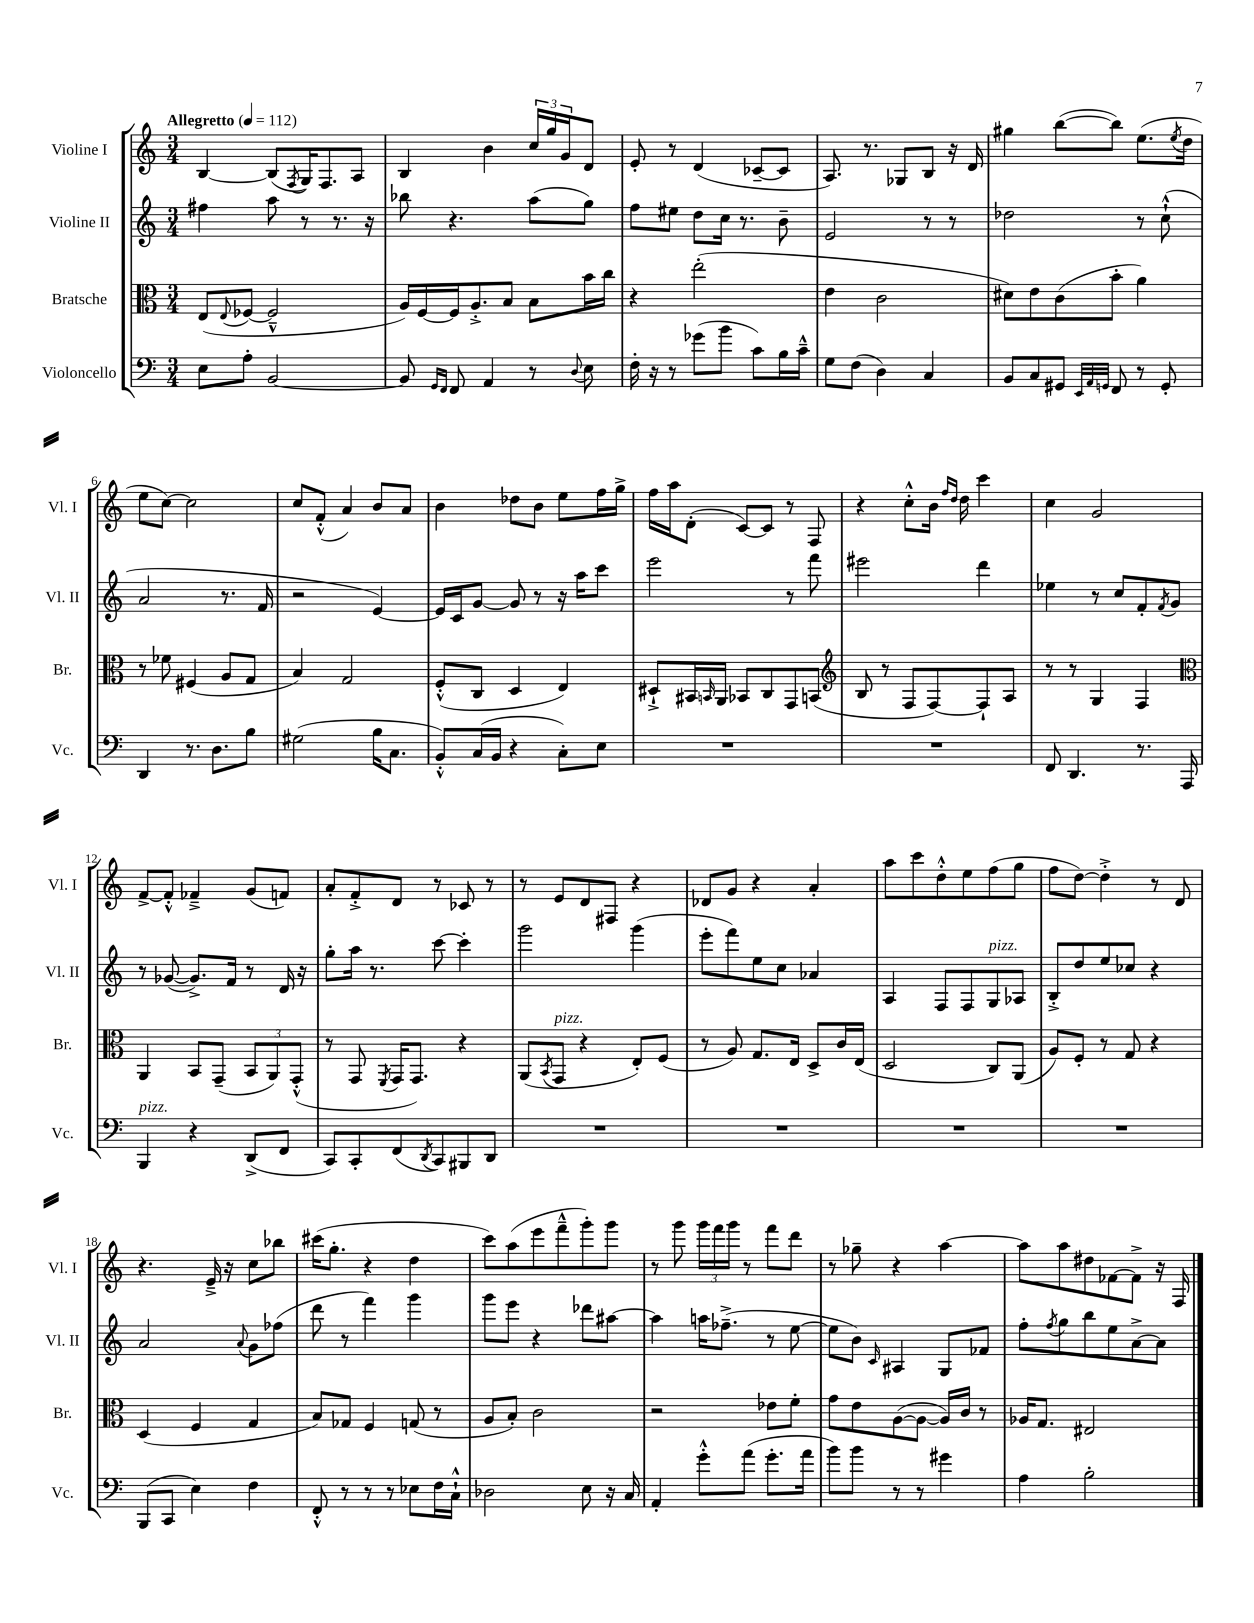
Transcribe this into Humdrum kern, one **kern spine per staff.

**kern	**kern	**kern	**kern
*part4	*part3	*part2	*part1
*staff4	*staff3	*staff2	*staff1
*I"Violoncello	*I"Bratsche	*I"Violine II	*I"Violine I
*I'Vc.	*I'Br.	*I'Vl. II	*I'Vl. I
*clefF4	*clefC3	*clefG2	*clefG2
*k[]	*k[]	*k[]	*k[]
*M3/4	*M3/4	*M3/4	*M3/4
*MM112	*MM112	*MM112	*MM112
=1	=1	=1	=1
!	!	!	!LO:TX:a:B:t=Allegretto
8E\L	(8E/L	4ff#X\	[4B/
.	8qqE/	.	.
8A'\J	[8F-X/J	.	.
[2BB/	2F-~^^/]	8aa\	(8B/L]
.	.	.	8qF/
.	.	8r	16G/K)
.	.	.	8.F/
.	.	8.r	.
.	.	.	8A/J
.	.	16r	.
=2	=2	=2	=2
8BB/]	16A/LL)	8bb-X\	4B/
.	[16F/	.	.
16qqGG/LL	.	.	.
16qqFF/JJ	.	.	.
8FF/	16F/J]	4.r	.
.	8.A'^/	.	.
4AA/	.	.	4b\
.	8B/J	.	.
8r	8B\L	(8aa\L	24cc/LL
.	.	.	24gg/
.	.	.	24g/J
8qqD/	.	.	.
8E\	16b\L	8gg\J)	8d/J
.	16cc\JJ	.	.
=3	=3	=3	=3
16F'\	4r	8ff\L	8e'/
16r	.	.	.
8r	.	8ee#X\J	8r
(8g-X\L	(2ee'\	8dd\L	(4d/
8b\J	.	16cc\Jk	.
.	.	8.r	.
8c\L)	.	.	[8c-X~/L
16B\L	.	8b~\	8c-/J]
16c~^^\JJ	.	.	.
=4	=4	=4	=4
8G\L	4e\	2e/	8.A/)
(8F\J	.	.	.
.	.	.	8.r
4D\)	2c\	.	.
.	.	.	8G-X/L
4C/	.	8r	8B/J
.	.	8r	16r
.	.	.	16d/
=5	=5	=5	=5
8BB/L	8d#X\L)	2dd-X\	4gg#X\
8C/	8e\	.	.
8GG#X/J	(8c\	.	([8bb\L
32qqEE/LLL	.	.	.
32qqAA/	.	.	.
32qqGGn/JJJ	.	.	.
8FF/	8b'\J	.	8bb\J])
8r	4a\)	8r	(8.ee\L
8GG'/	.	(8cc`^^\	.
.	.	.	8qee/
.	.	.	16dd\Jk
!!LO:LB:g=z
=6	=6	=6	=6
4DD/	8r	2a/	8ee\L
.	8f-X\	.	[8cc\J)
8.r	(4F#X/	.	2cc\]
8.D\L	.	.	.
.	8A/L	8.r	.
8B\J	8G/J	.	.
.	.	16f/	.
=7	=7	=7	=7
(2G#X\	4B/)	2r	8cc/L
.	.	.	(8f'^^/J
.	2G/	.	4a/)
16B\KL	.	[4e/)	8b/L
8.C\J	.	.	.
.	.	.	8a/J
=8	=8	=8	=8
8BB'^^/L)	(8F'^^/L	16e/LL]	4b\
.	.	16c/J	.
(16C/L	8C/J	[8g/J	.
16BB/JJ	.	.	.
4r	4D/	8g/]	8dd-X\L
.	.	8r	8b\J
8C'\L)	4E/)	16r	8ee\L
.	.	16aa\KL	.
8E\J	.	8ccc\J	16ff\L
.	.	.	16gg^\JJ
=9	=9	=9	=9
2.r	8D#X`^/L	2eee\	16ff\LL
.	.	.	16aa\J
.	16BB#X/L	.	(8d'\J
.	16qqBBn/	.	.
.	16AA/JJ	.	.
.	8BB-X/L	.	[8c/L)
.	8C/	.	8c/J]
.	8GG/	8r	8r
.	(8BBn/J	8fff\	8F/
=10	=10	=10	=10
*	*clefG2	*	*
2.r	8B/	2eee#X\	4r
.	8r	.	.
.	8F/L	.	8cc'^^\L
.	[8F/)	.	16b\Jk
.	.	.	16qqff/LL
.	.	.	16qqdd/JJ
.	.	.	16dd\
.	8F`/]	4ddd\	4ccc\
.	8A/J	.	.
=11	=11	=11	=11
8FF/	8r	4ee-X\	4cc\
4.DD/	8r	.	.
.	4G/	8r	2g/
.	.	8cc/L	.
8.r	4F/	8f'/	.
.	.	8qf/	.
.	.	8g/J	.
16AAA/	.	.	.
!!LO:LB:g=z
=12	=12	=12	=12
*	*clefC3	*	*
!LO:TX:a:i:t=pizz.	!	!	!
4BBB/	4AA/	8r	[8f^/L
.	.	([8g-X/	8f'^^/J]
4r	8BB/L	8.g-^/L])	4f-X~^/
.	(8GG~/J	.	.
.	.	16f/Jk	.
(8DD^/L	12BB/L	8r	(8g/L
.	12AA/)	.	.
8FF/J	.	16d/	8fn/J)
.	(12GG'^^/J	.	.
.	.	16r	.
=13	=13	=13	=13
8CC/L)	8r	8gg'\L	8a'/L
8CC'/	8GG/	16aa\Jk	8f'^/
.	.	8.r	.
.	8qFF/	.	.
(8FF/	16GG/KL	.	8d/J
.	8.GG/J)	.	.
8qDD/	.	.	.
8CC/)	.	[8ccc\	8r
8BBB#X/	4r	4ccc'\]	8c-X/
8DD/J	.	.	8r
=14	=14	=14	=14
2.r	(8AA/L	2ggg\	8r
.	8qBB/	.	.
!	!LO:TX:a:i:t=pizz.	!	!
.	8GG/J	.	8e/L
.	4r	.	8d/
.	.	.	8F#X/J
.	8E'/L)	(4ggg\	4r
.	(8F/J	.	.
=15	=15	=15	=15
2.r	8r	8eee'\L	8d-X/L
.	8A/)	8fff\)	8g/J
.	8.G/L	8ee\	4r
.	.	8cc\J	.
.	16E/Jk	.	.
.	8D^/L	4a-X/	4a'/
.	16c/L	.	.
.	(16E/JJ	.	.
=16	=16	=16	=16
2.r	2D/	4A/	8aa\L
.	.	.	8ccc\
.	.	8F/L	8dd'^^\
.	.	8F/	8ee\
!	!	!LO:TX:a:i:t=pizz.	!
.	8C/L)	8G/	(8ff\
.	(8AA/J	8A-X/J	8gg\J
=17	=17	=17	=17
2.r	8A/L)	8B'^/L	8ff\L
.	8F'/J	8dd/	[8dd\J)
.	8r	8ee/	4dd'^\]
.	8G/	8cc-X/J	.
.	4r	4r	8r
.	.	.	8d/
!!LO:LB:g=z
=18	=18	=18	=18
(8BBB/L	(4D/	2a/	4.r
8CC/J	.	.	.
4E\)	4F/	.	.
.	.	.	16e~^/
.	.	.	16r
.	.	8qqa/	.
4F\	4G/	8g\L	8cc\L
.	.	(8ff-X\J	8bb-X\J
=19	=19	=19	=19
8FF'^^/	8B/L)	8ddd\	(16ccc#X\KL
.	.	.	8.gg'\J
8r	8G-X/J	8r	.
8r	4F/	4fff\)	4r
8r	.	.	.
8E-X\L	(8Gn/	4ggg\	4dd\
16F\L	8r	.	.
16C`^^\JJ	.	.	.
=20	=20	=20	=20
2D-X\	8A/L	8ggg\L	8ccc\L)
.	8B'/J)	8eee\J	(8aa\
.	2c\	4r	8eee\
.	.	.	8fff~^^\
8E\	.	8ddd-X\L	8ggg'\)
16r	.	[8aa#X\J	8ggg\J
16C/	.	.	.
=21	=21	=21	=21
4AA'/	2r	4aa#\]	8r
.	.	.	8ggg\
8g'^^\L	.	16aan\KL	24ggg\LL
.	.	.	24fff\
.	.	(8.ff-X~^\J	.
.	.	.	24ggg\JJ
(8a\J	.	.	8r
8.g'\L	8e-X\L	8r	8fff\L
.	8f'\J	[8ee\	8ddd\J
16a\Jk	.	.	.
=22	=22	=22	=22
8b\L)	8g\L	8ee\L]	8r
8b\J	8e\	8b\J)	8gg-X~\
.	.	16qqc/	.
8r	([8A\	4A#X/	4r
8r	8A\J_	.	.
4g#X\	16A/LL])	8G/L	[4aa\
.	16c/JJ	.	.
.	8r	8f-X/J	.
=23	=23	=23	=23
4A\	16A-X/KL	8ff'\L	8aa\L]
.	8.G/J	.	.
.	.	8qff/	.
.	.	8gg\	8aa\
2B'\	2E#X/	8bb\	8dd#X\
.	.	8ee\	[8f-X\
.	.	[8a^\	8f-^\J]
.	.	8a\J]	16r
.	.	.	16F/
==	==	==	==
*-	*-	*-	*-
